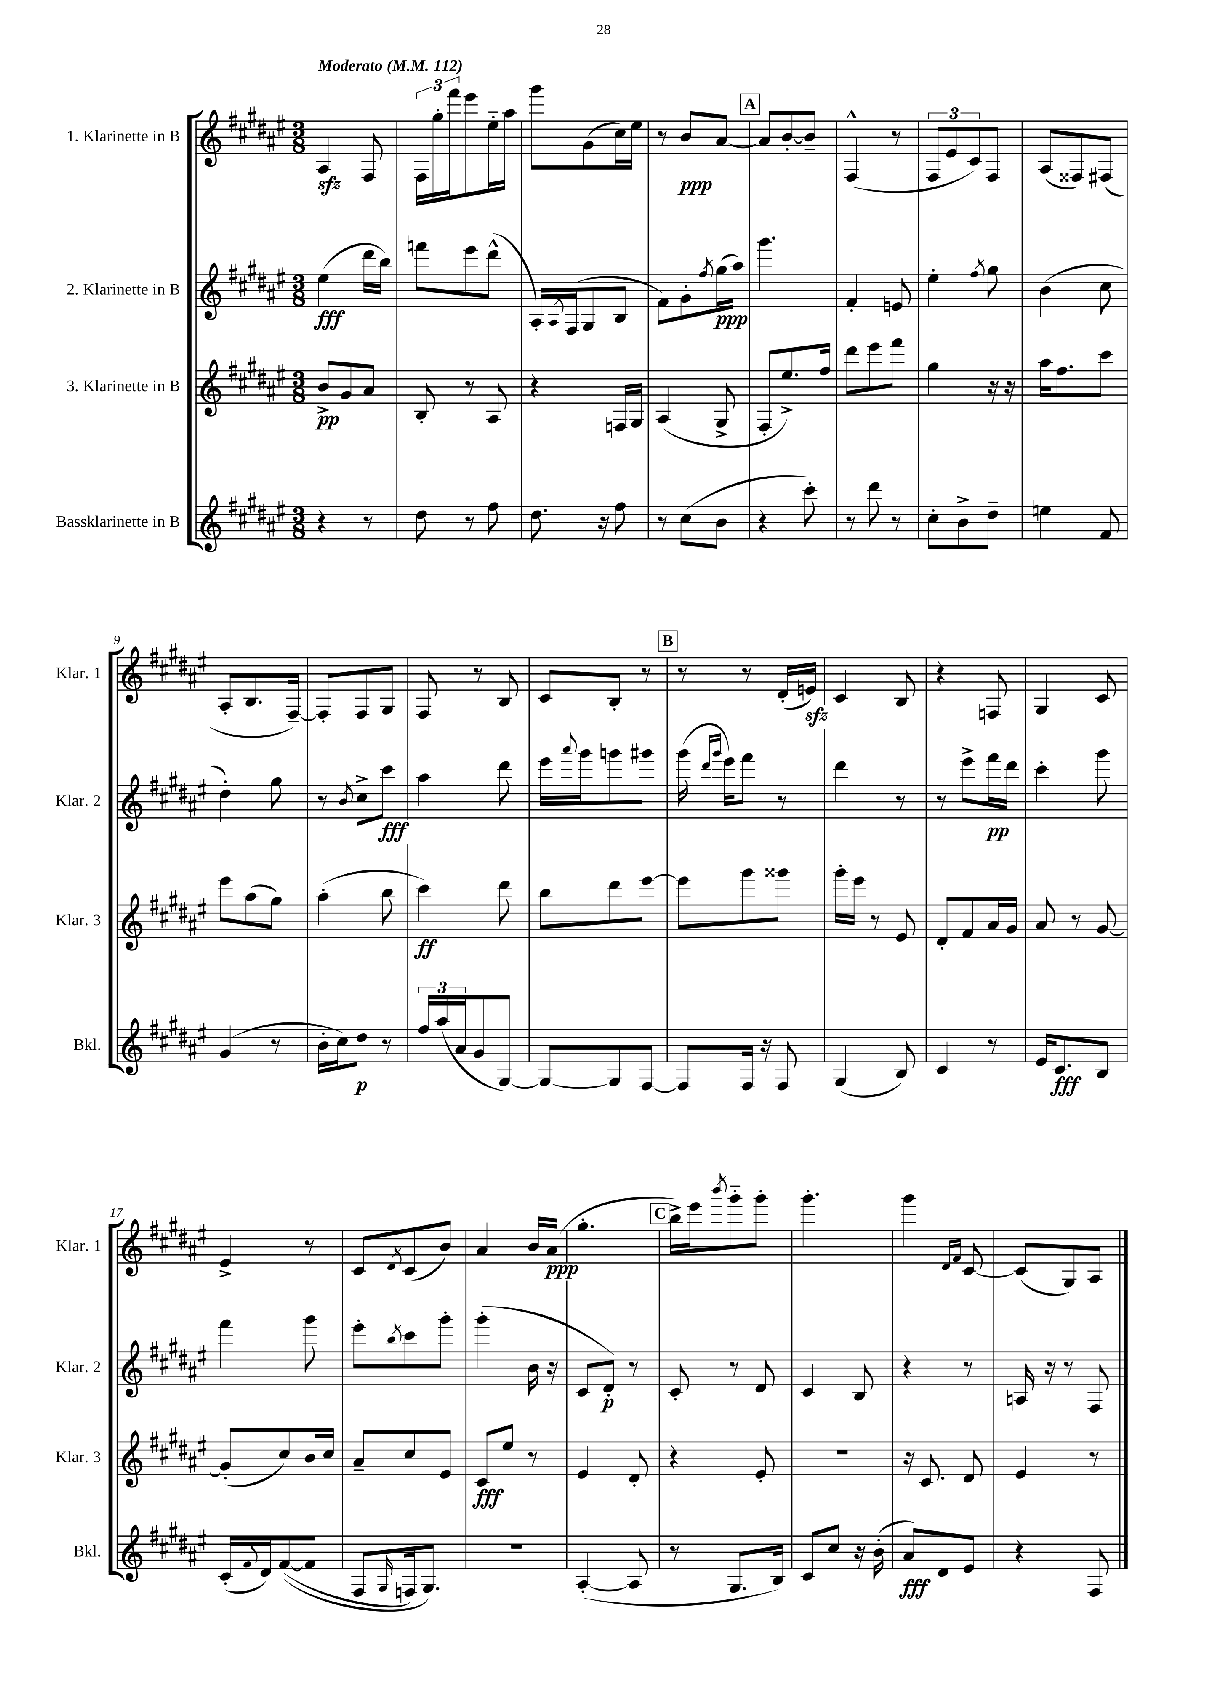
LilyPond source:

<<
\new StaffGroup <<
\new Staff = "s0" \with { instrumentName = "1. Klarinette in B" shortInstrumentName = "Klar. 1" } {
    \clef treble \key fis \major \numericTimeSignature \time 3/8 \tempo "Moderato" 4 = 112
    ais4\sfz fis8 |
    \tuplet 3/2 { fis16 gis''16-. fis'''16 } eis'''8 eis''16-_ ais''16 |
    gis'''8 gis'8( cis''16) eis''16 |
    r8 b'8\ppp ais'8~ |
    \mark \markup { \box "A" } ais'8 b'8~-. b'8-- |
    fis4-^( r8 |
    \tuplet 3/2 { fis8 eis'8 cis'8) } fis8 |
    ais8( fisis8) fis8( |
    ais8-. b8. fis16~--) |
    fis8-. fis8 gis8 |
    fis8 r8 b8 |
    cis'8 b8-. r8 |
    \mark \markup { \box "B" } r8 r8 dis'16-.( e'16\sfz) |
    cis'4 b8 |
    r4 f8 |
    gis4 cis'8 |
    eis'4-> r8 |
    cis'8 \acciaccatura { dis'8 } cis'8( b'8) |
    ais'4 b'16 ais'16\ppp( |
    gis''4.-. |
    \mark \markup { \box "C" } b''16->) eis'''16 \acciaccatura { b'''8 } gis'''8-_ gis'''8-. |
    gis'''4.-. |
    gis'''4 \grace { dis'16 fis'16 } cis'8~ |
    cis'8( gis8) ais8 \bar "|." |
}
\new Staff = "s1" \with { instrumentName = "2. Klarinette in B" shortInstrumentName = "Klar. 2" } {
    \clef treble \key fis \major \numericTimeSignature \time 3/8
    eis''4\fff( dis'''16 b''16) |
    f'''8 eis'''8 dis'''8-^( |
    ais16-.) \acciaccatura { ais8 } fis16( gis8 b8 |
    fis'8) gis'8-. \acciaccatura { fis''8 } gis''16\ppp( ais''16) |
    \mark \markup { \box "A" } gis'''4. |
    fis'4-. e'8 |
    eis''4-. \acciaccatura { fis''8 } gis''8 |
    b'4( cis''8 |
    dis''4-.) gis''8 |
    r8 \acciaccatura { b'8 } cis''8-> cis'''8\fff |
    ais''4 dis'''8 |
    eis'''16 \appoggiatura { ais'''8 } gis'''16 g'''8 gis'''8 |
    \mark \markup { \box "B" } gis'''16( \grace { dis'''16 gis'''16 } eis'''16) fis'''8 r8 |
    dis'''4 r8 |
    r8 eis'''8-> fis'''16\pp dis'''16 |
    cis'''4-. gis'''8 |
    fis'''4 gis'''8 |
    eis'''8-. \acciaccatura { b''8 } cis'''8 gis'''8-. |
    gis'''4-.( b'16 r16 |
    cis'8 dis'8-.\p) r8 |
    \mark \markup { \box "C" } cis'8-. r8 dis'8 |
    cis'4 b8 |
    r4 r8 |
    a16 r16 r8 fis8 \bar "|." |
}
\new Staff = "s2" \with { instrumentName = "3. Klarinette in B" shortInstrumentName = "Klar. 3" } {
    \clef treble \key fis \major \numericTimeSignature \time 3/8
    b'8->\pp gis'8 ais'8 |
    b8-. r8 ais8 |
    r4 f16 gis16 |
    ais4( gis8-> |
    \mark \markup { \box "A" } fis8-. eis''8.->) fis''16 |
    dis'''8 eis'''8 fis'''8 |
    gis''4 r16 r16 |
    ais''16 fis''8. cis'''8 |
    eis'''8 ais''8( gis''8) |
    ais''4-.( b''8 |
    cis'''4\ff) dis'''8 |
    b''8 dis'''8 eis'''8~ |
    \mark \markup { \box "B" } eis'''8 gis'''8 gisis'''8 |
    gis'''16-. eis'''16 r8 eis'8 |
    dis'8-. fis'8 ais'16 gis'16 |
    ais'8 r8 gis'8~ |
    gis'8-.( cis''8) b'16 cis''16 |
    ais'8-- cis''8 eis'8 |
    cis'8\fff eis''8 r8 |
    eis'4 dis'8-. |
    \mark \markup { \box "C" } r4 eis'8-. |
    R4. |
    r16 cis'8. dis'8 |
    eis'4 r8 \bar "|." |
}
\new Staff = "s3" \with { instrumentName = "Bassklarinette in B" shortInstrumentName = "Bkl." } {
    \clef treble \key fis \major \numericTimeSignature \time 3/8
    r4 r8 |
    dis''8 r8 fis''8 |
    dis''8. r16 fis''8 |
    r8 cis''8( b'8 |
    \mark \markup { \box "A" } r4 cis'''8-.) |
    r8 dis'''8 r8 |
    cis''8-. b'8-> dis''8-- |
    e''4 fis'8 |
    gis'4( r8 |
    b'16-. cis''16) dis''8\p r8 |
    \tuplet 3/2 { fis''16 ais''16( ais'16 } gis'8 gis8~) |
    gis8~ gis8 fis8~ |
    \mark \markup { \box "B" } fis8 fis16 r16 fis8 |
    gis4( b8) |
    cis'4 r8 |
    eis'16 cis'8.\fff b8 |
    cis'16-.( \appoggiatura { fis'8 } dis'16) fis'8~(\( fis'8 |
    fis8 \grace { gis16 } f16) gis8.\) |
    r4. |
    ais4~-.( ais8 |
    \mark \markup { \box "C" } r8 gis8. b16) |
    cis'8 cis''8 r16 b'16-.( |
    ais'8\fff) dis'8 eis'8 |
    r4 fis8 \bar "|." |
}
>>
>>
